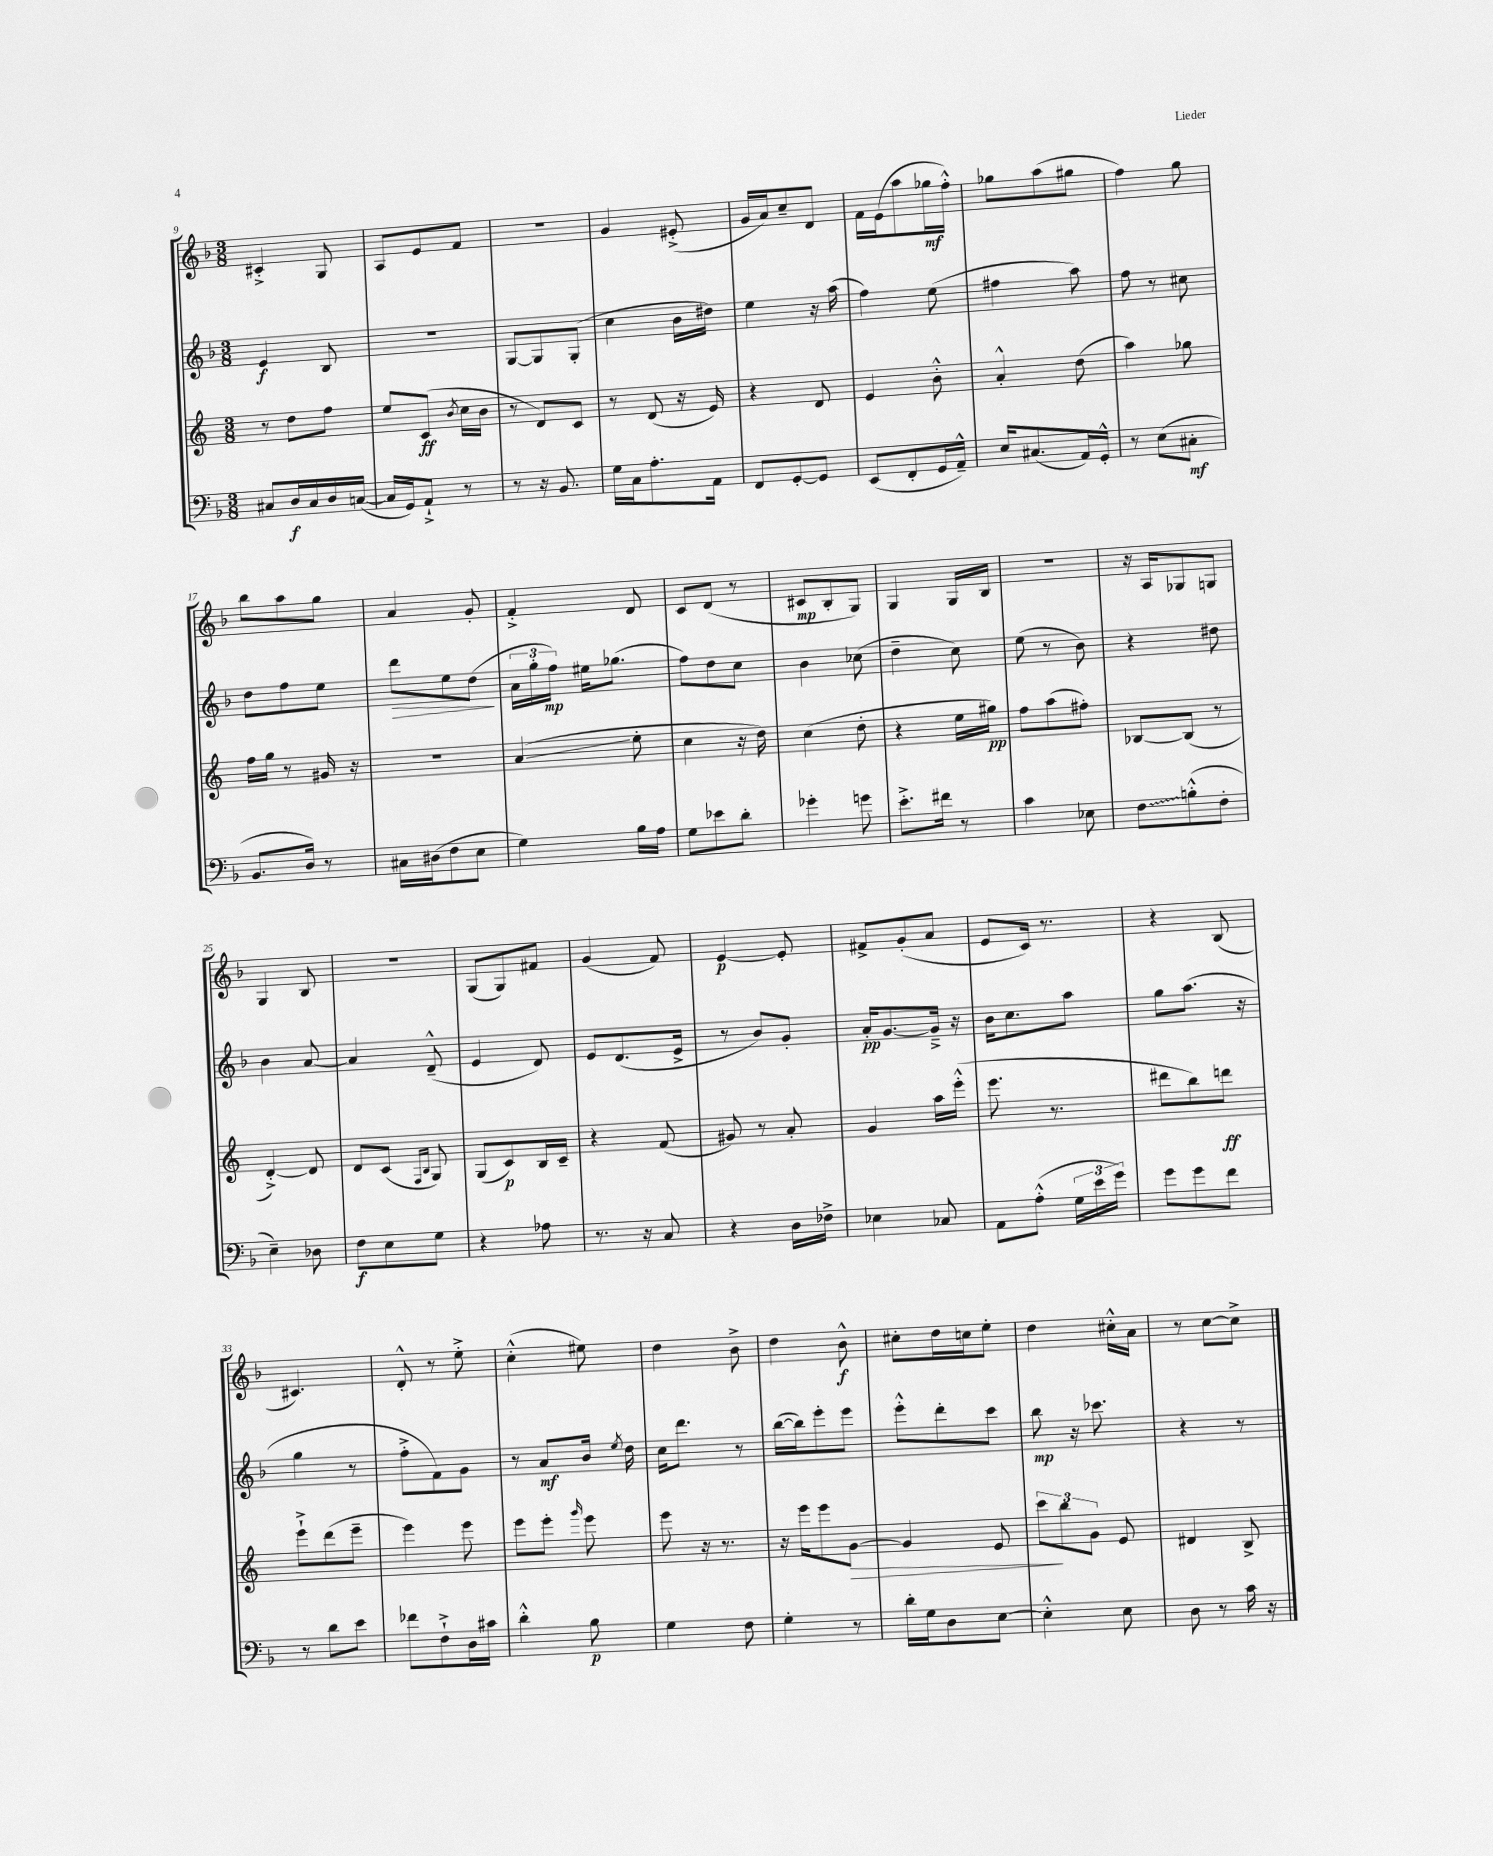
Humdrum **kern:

**kern	**kern	**kern	**kern
*staff4	*staff3	*staff2	*staff1
*clefF4	*clefG2	*clefG2	*clefG2
*k[b-]	*k[]	*k[b-]	*k[b-]
*M3/8	*M3/8	*M3/8	*M3/8
8C#	8r	4e	4c#'^
16D	8dd	.	.
16C#	.	.	.
16D	8ff	8B-	8G
([16C	.	.	.
=	=	=	=
16C]	8ee	4.r	8A
16GG)	.	.	.
8AA`^	(8c	.	8e
.	8qb	.	.
8r	16cc	.	8f
.	16b	.	.
=	=	=	=
8r	8r	[8G	4.r
16r	8d)	8G]	.
8.BB-	.	.	.
.	8c	(8G'	.
=	=	=	=
16G	8r	4cc	4g
16C	.	.	.
8.A'	(8d	.	.
.	16r	16b-	(8e#'^
16AA	16e)	16dd#)	.
=	=	=	=
8FF	4r	4ee	16g
.	.	.	16a)
[8GG'	.	.	8cc~
8GG]	8d	16r	8d
.	.	(16aa	.
=	=	=	=
(8EE	4e	4ff)	16f
.	.	.	(16e
8FF'	.	.	8aa
16GG	8b'^^	(8ee	16gg-
16AA~^^)	.	.	16ff'^^)
=	=	=	=
16E	4a'^^	4ff#	8gg-
(8.C#	.	.	.
.	.	.	(8aa
16AA)	(8dd	8aa)	8gg#
16GG'^^	.	.	.
=	=	=	=
8r	4aa)	8ff	4ff)
(8E	.	8r	.
8C#'	8gg-	8cc#	8gg
=	=	=	=
8.BB-	16ff	8dd	8bb-
.	16gg	.	.
.	8r	8ff	8aa
16D)	.	.	.
8r	16g#	8ee	8gg
.	16r	.	.
=	=	=	=
16C#	4.r	8ddd	4a
(16D#	.	.	.
8F	.	8ee	.
8E	.	(8dd	8g'
=	=	=	=
4G)	(4a	24a	4f'^
.	.	24gg'	.
.	.	24ff)	.
.	.	16ee#	.
.	.	(8.gg-	.
16B-	8ee'	.	8d
16A	.	.	.
=	=	=	=
8G	4cc	8ff)	8c
8e-	.	8dd	(8d
8d'	16r	8cc	8r
.	16dd)	.	.
=	=	=	=
4g-'	(4cc	4b-	8c#
.	.	.	8B-'
8g	8dd'	(8cc-	8G)
=	=	=	=
8.e'^	4r	4dd~	4G
16f#	.	.	.
8r	16ee	8cc)	16G
.	16gg#)	.	16B-
=	=	=	=
4c	8ff	(8ee	4.r
.	(8aa	8r	.
8E-	8ff#')	8b-)	.
=	=	=	=
8F	[8B-	4r	16r
.	.	.	16A
(8B'^^	(8B-]	.	8G-
8F'	8r	8dd#	8G
=	=	=	=
4E~)	[4d'^)	4b-	4G
8D-	8d]	[8a	8B-
=	=	=	=
8F	8d	4a]	4.r
8E	(8c	.	.
.	16qqF	.	.
.	16qqB	.	.
8G	8G)	(8d~^^	.
=	=	=	=
4r	(8G	4e	(8G
.	8c)	.	8G)
8A-	16B	8d)	8f#
.	16c~	.	.
=	=	=	=
8.r	4r	8e	(4g
.	.	(8.d	.
16r	.	.	.
8C	(8f	.	8f)
.	.	16e^	.
=	=	=	=
4r	8g#)	8r	[4e
.	8r	8b-)	.
16D	8a'	8g'	8e']
16F-^	.	.	.
=	=	=	=
4E-	4g	16a'	8f#^
.	.	[8.g	.
.	.	.	(8g'
8C-	16aa	16g~^]	8a
.	(16eee'^^	16r	.
=	=	=	=
8AA	8.eee	16b-	8e
.	.	8.cc	.
(8A'^^	.	.	16c)
.	8.r	.	8.r
24G	.	8aa	.
24e	.	.	.
24g)	.	.	.
=	=	=	=
8g	8ddd#	8gg	4r
8g	8bb)	(8.aa	.
8f	8ddd	.	(8B-
.	.	16r	.
=	=	=	=
8r	8eee`^	4gg	4.c#)
8d	(8ddd	.	.
8e	8eee~	8r	.
=	=	=	=
8f-	4eee)	8ff'^	8d'^^
8F`^	.	8f)	8r
16D	8eee	8g	8ee'^
16c#	.	.	.
=	=	=	=
4d'^^	8eee	8r	(4cc'^^
.	8eee'	8a	.
.	16qqggg	.	.
8B-	8eee	16b-	8ee#)
.	.	8qee	.
.	.	16dd	.
=	=	=	=
4G	8eee	16cc	4dd
.	.	8.ddd	.
.	16r	.	.
.	8.r	.	.
8F	.	8r	8b-^
=	=	=	=
4G'	16r	([16bb-	4dd
.	16eee	16bb-])	.
.	8eee	8eee'	.
8r	[8g	8eee	8b-^^
=	=	=	=
16d'	4g]	8eee'^^	8cc#'
16G	.	.	.
8D	.	8ddd'	16dd
.	.	.	16cc
[8E	8e	8ccc	8ee'
=	=	=	=
4E'^^]	12ccc	8bb-	4dd
.	12bb	.	.
.	.	16r	.
.	12g	.	.
.	.	8.ccc-	.
8E	8e	.	16cc#'^^
.	.	.	16a
=	=	=	=
8D	4d#	4r	8r
8r	.	.	[8cc
16c	8B^	8r	8cc^]
16r	.	.	.
==	==	==	==
*-	*-	*-	*-
